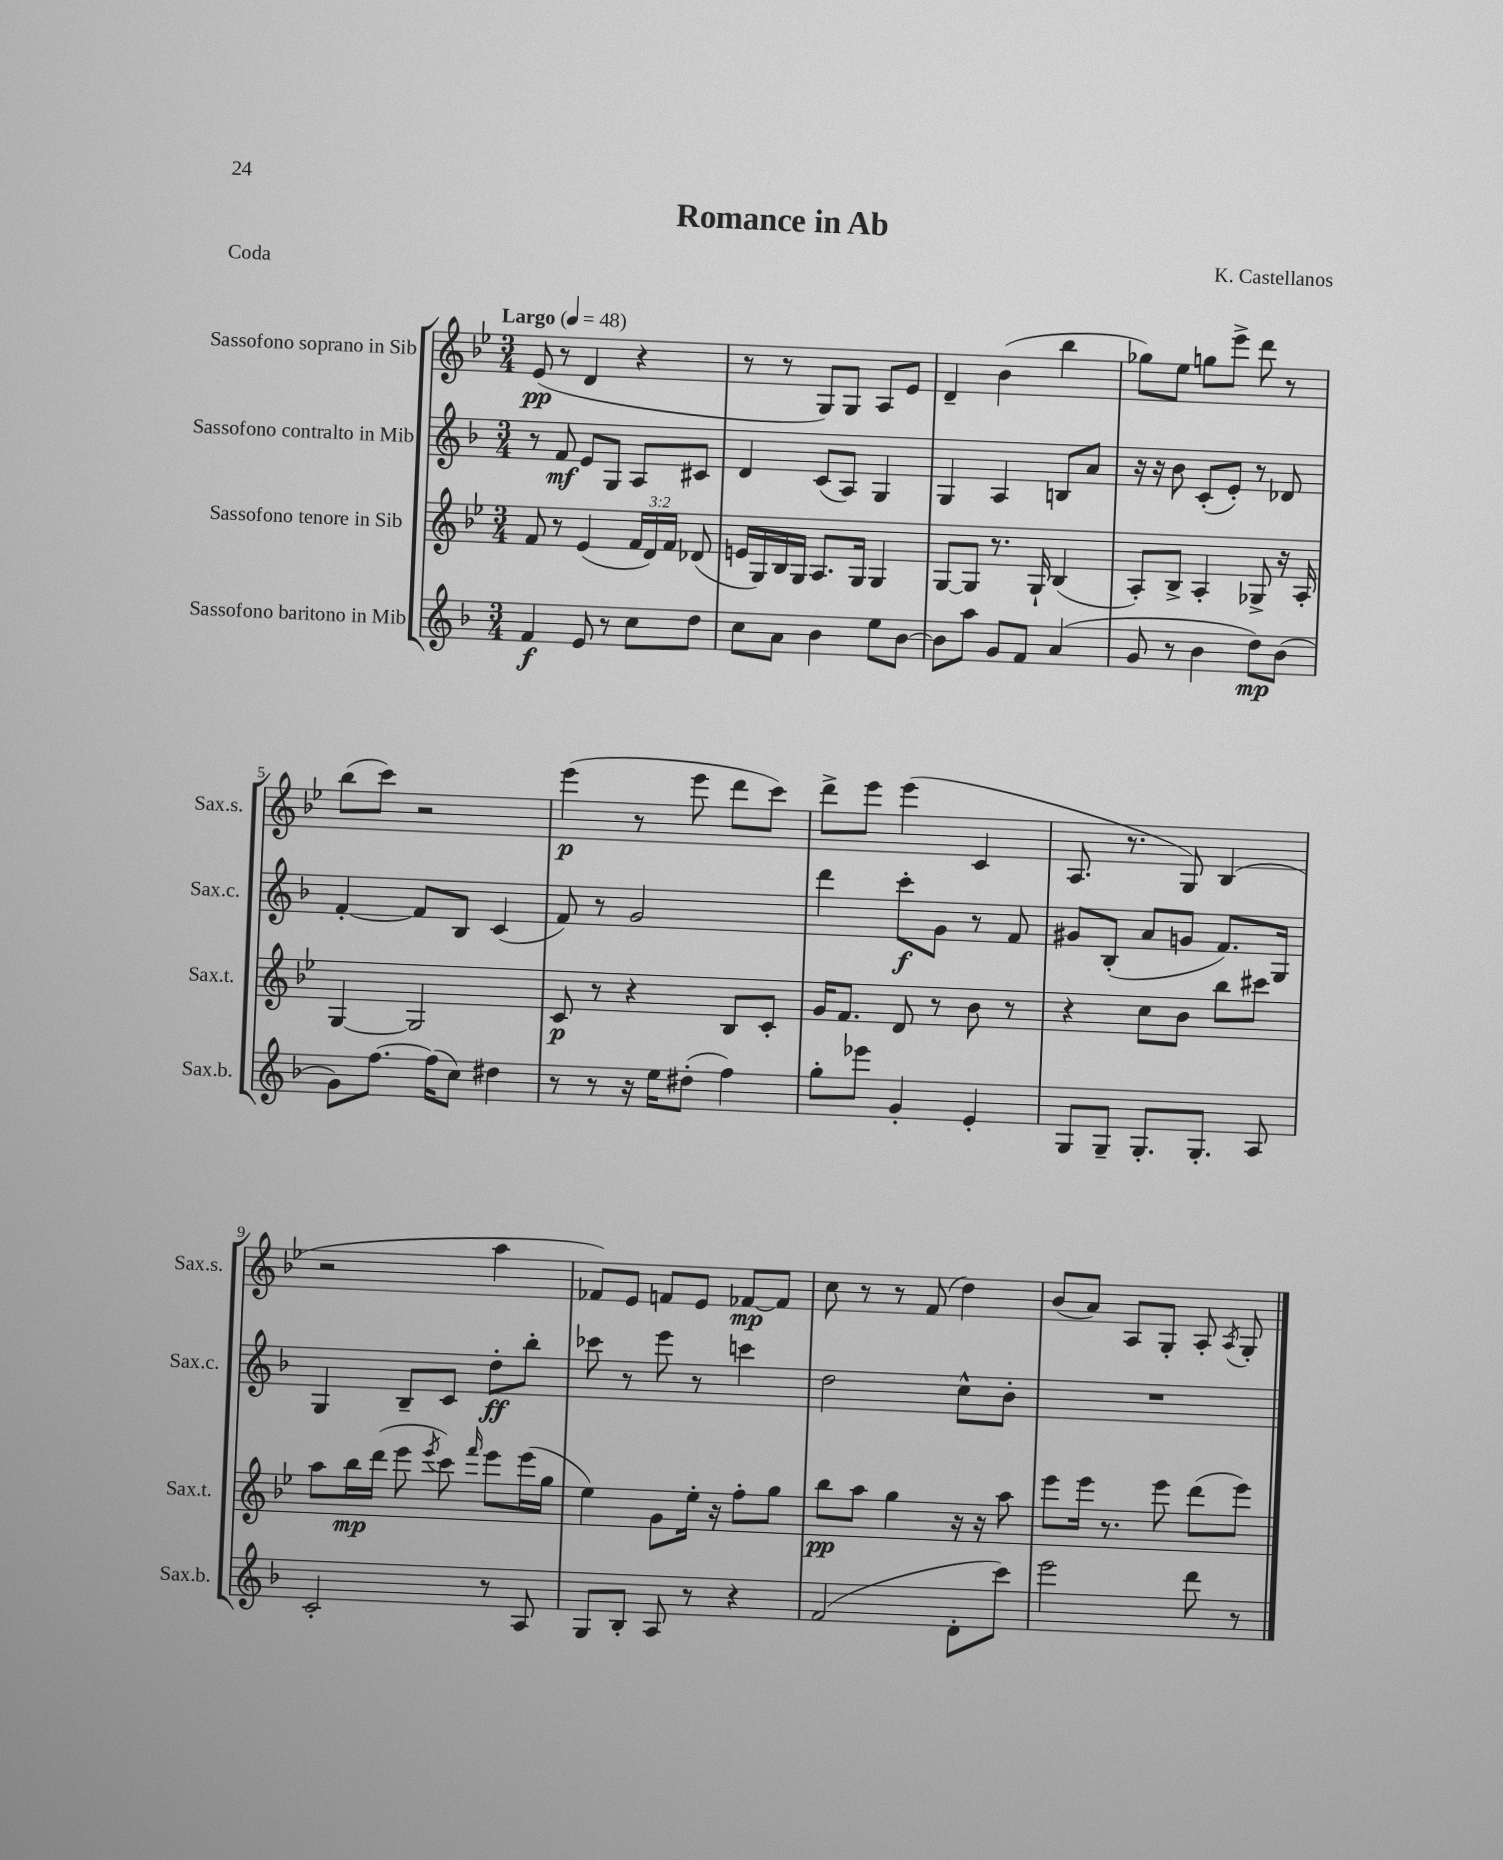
\header { title = "Romance in Ab" composer = "K. Castellanos" piece = "Coda" }
<<
\new StaffGroup <<
\new Staff = "s0" \with { instrumentName = "Sassofono soprano in Sib" shortInstrumentName = "Sax.s." } {
    \clef treble \key bes \major \numericTimeSignature \time 3/4 \tempo "Largo" 4 = 48
    \autoBeamOff ees'8\pp( r8 d'4 r4 |
    r8 r8 g8[) g8] a8[ ees'8] |
    d'4-- bes'4( bes''4 |
    ges''8[) ees''8] g''8[ ees'''8]-> d'''8 r8 |
    bes''8[( c'''8]) r2 |
    ees'''4\p( r8 ees'''8 d'''8[ c'''8]) |
    d'''8[-> ees'''8] ees'''4( c'4 |
    a8. r8. g8) bes4( |
    r2 a''4 |
    fes'8[) ees'8] f'8[ ees'8] fes'8[~\mp fes'8] |
    c''8 r8 r8 f'8( d''4) |
    bes'8[( a'8]) a8[ g8]-. a8-. \acciaccatura { a8 } g8-. \bar "|." |
}
\new Staff = "s1" \with { instrumentName = "Sassofono contralto in Mib" shortInstrumentName = "Sax.c." } {
    \clef treble \key f \major \numericTimeSignature \time 3/4
    \autoBeamOff r8 f'8\mf e'8[ g8] a8[ cis'8] |
    d'4 c'8[( a8]) g4 |
    g4 a4 b8[ a'8] |
    r16 r16 bes'8 c'8[-.( e'8]-.) r8 des'8 |
    f'4~-. f'8[ bes8] c'4( |
    f'8) r8 g'2 |
    d'''4 c'''8[-.\f g'8] r8 f'8 |
    gis'8[ bes8]-.( a'8[ g'8] f'8.[) g16] |
    g4 bes8[-- c'8] d''8[-.\ff bes''8]-. |
    ces'''8 r8 e'''8 r8 c'''4 |
    d''2 c''8[-^ bes'8]-. |
    R2. \bar "|." |
}
\new Staff = "s2" \with { instrumentName = "Sassofono tenore in Sib" shortInstrumentName = "Sax.t." } {
    \clef treble \key bes \major \numericTimeSignature \time 3/4 \override Staff.TupletNumber.text = #tuplet-number::calc-fraction-text
    \autoBeamOff f'8 r8 ees'4( \tuplet 3/2 { f'16[ d'16) f'16] } des'8( |
    e'16[ g16) bes16 g16] a8.[ g16] g4 |
    g8[~ g8] r8. g16-! bes4( |
    a8[-.) bes8]-> a4-. ges8-> r16 a16-. |
    g4~ g2 |
    c'8\p r8 r4 bes8[ c'8]-. |
    g'16[ f'8.] d'8 r8 bes'8 r8 |
    r4 c''8[ bes'8] bes''8[ cis'''8] |
    a''8[ bes''16\mp d'''16]( ees'''8 \acciaccatura { ees'''8 } c'''8) \grace { f'''16 } ees'''8[ ees'''16( g''16] |
    ees''4) g'8[ ees''16]-. r16 f''8[-. g''8] |
    bes''8[\pp a''8] g''4 r16 r16 a''8 |
    ees'''8[ ees'''16] r8. ees'''8 d'''8[( ees'''8]) \bar "|." |
}
\new Staff = "s3" \with { instrumentName = "Sassofono baritono in Mib" shortInstrumentName = "Sax.b." } {
    \clef treble \key f \major \numericTimeSignature \time 3/4
    \autoBeamOff f'4\f e'8 r8 c''8[ d''8] |
    c''8[ a'8] bes'4 e''8[ bes'8]~ |
    bes'8[ a''8] g'8[ f'8] a'4( |
    g'8 r8 bes'4 d''8[\mp) bes'8]( |
    g'8[) f''8.]~ f''16[( c''8]) dis''4 |
    r8 r8 r16 e''16[ dis''8]-.( f''4) |
    g''8[-. ees'''8] g'4-. e'4-. |
    g8[ g8]-- g8.[-. g8.]-. a8 |
    c'2-. r8 a8 |
    g8[ bes8]-. a8 r8 r4 |
    f'2( d'8[-. c'''8]) |
    e'''2 d'''8 r8 \bar "|." |
}
>>
>>
